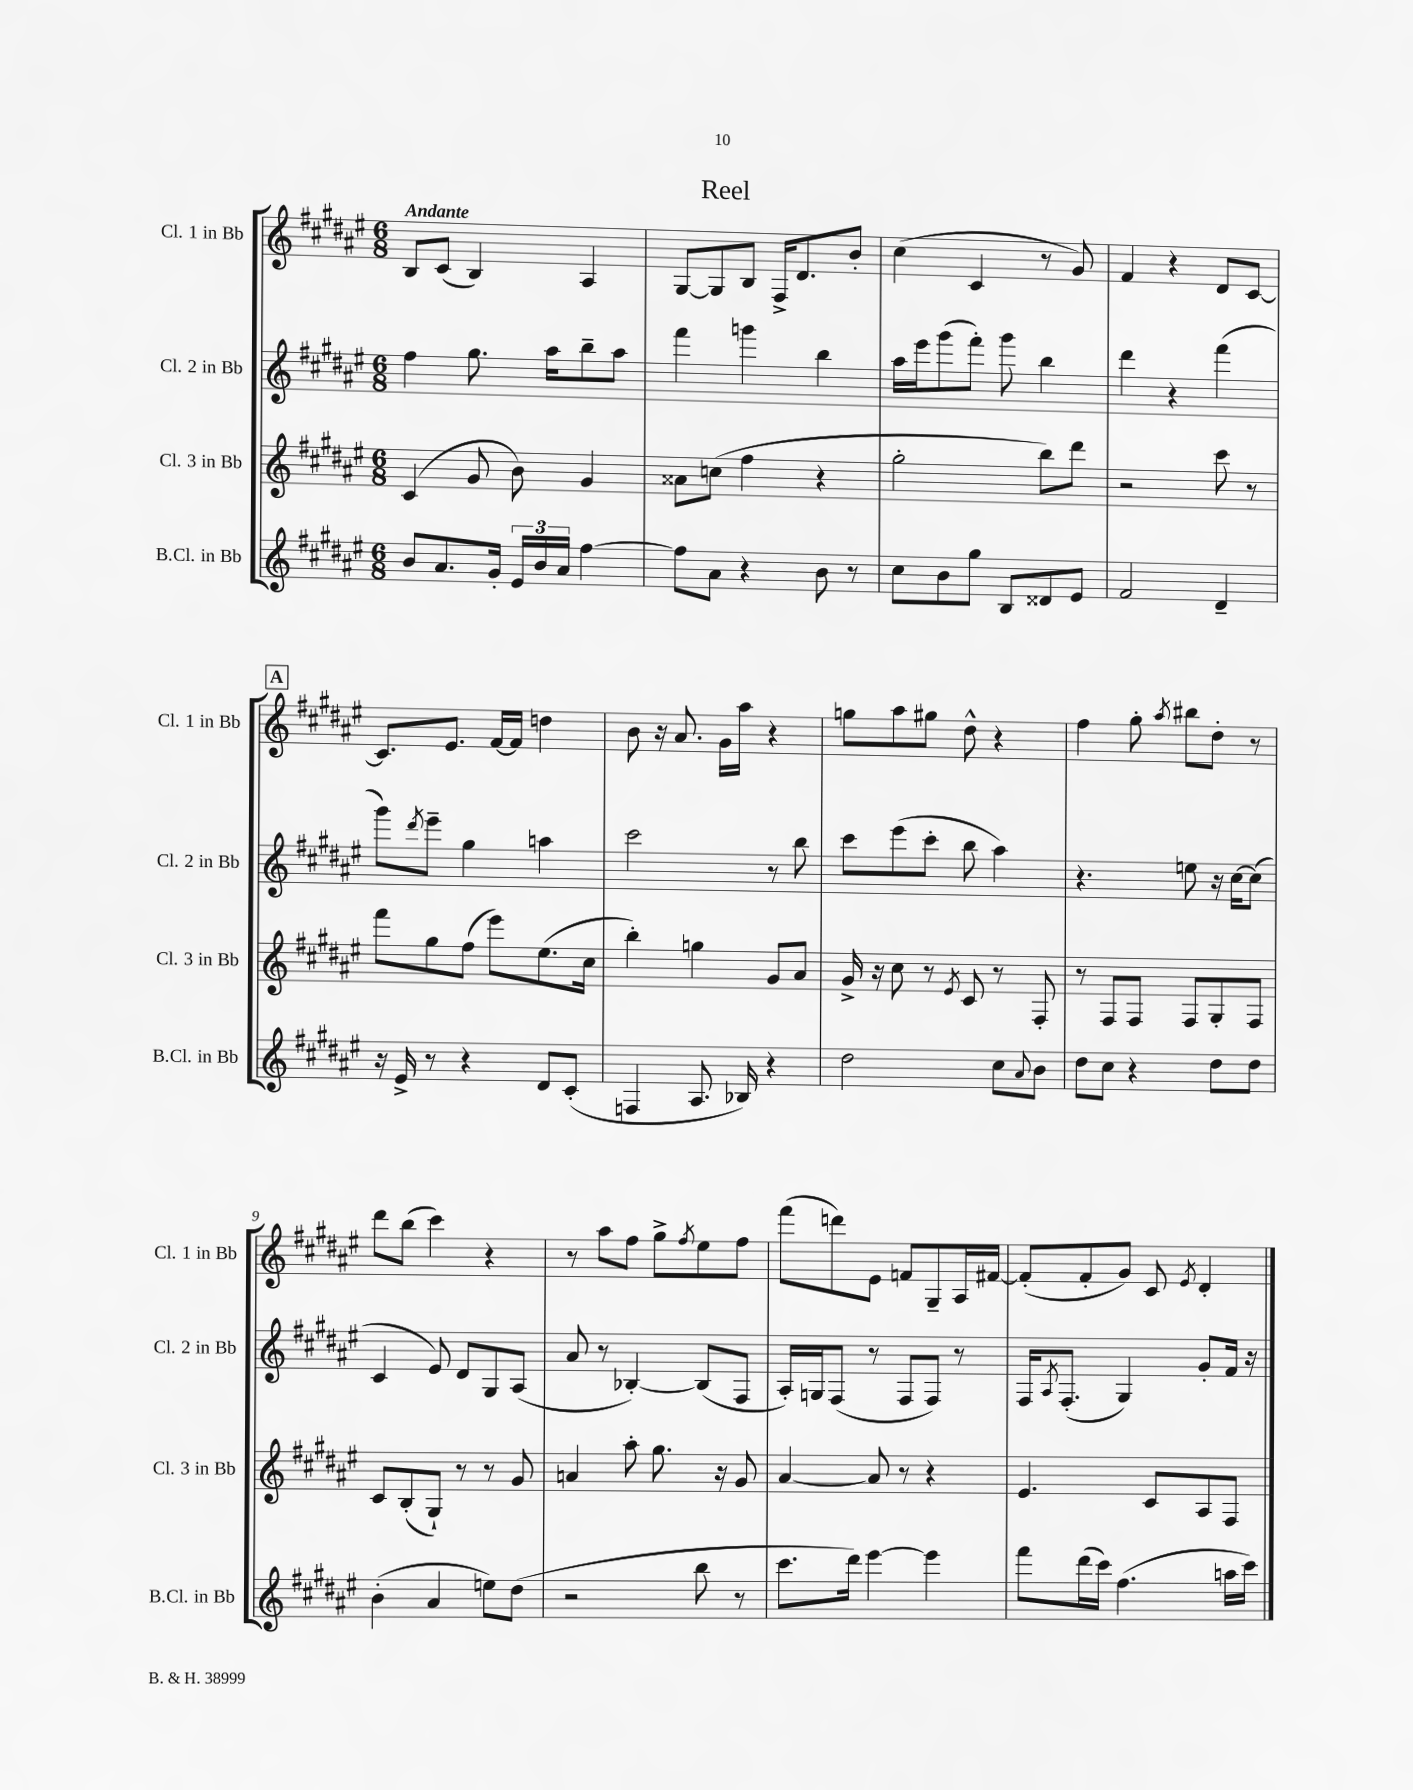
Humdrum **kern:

**kern	**kern	**kern	**kern
*staff4	*staff3	*staff2	*staff1
*clefG2	*clefG2	*clefG2	*clefG2
*k[f#c#g#d#a#e#]	*k[f#c#g#d#a#e#]	*k[f#c#g#d#a#e#]	*k[f#c#g#d#a#e#]
*M6/8	*M6/8	*M6/8	*M6/8
8b/L	(4c#/	4ff#\	8B/L
8.a#/	.	.	(8c#/J
.	8g#/	8.gg#\	4B/)
16g#'/Jk	.	.	.
24e#/LL	8b\)	.	.
24b/	.	.	.
.	.	16aa#\LK	.
24a#/JJ	.	.	.
[4ff#\	4g#/	8bb~\	4A#/
.	.	8aa#\J	.
=	=	=	=
8ff#\]L	8a##\L	4fff#\	[8G#/L
8a#\J	(8cc\J	.	8G#/]
4r	4ff#\	4ggg\	8B/J
.	.	.	16F#^/LK
.	.	.	8.d#/
8b\	4r	4bb\	.
8r	.	.	8b'/J
=	=	=	=
8cc#\L	2gg#'\	16aa#\LL	(4cc#\
.	.	16eee#\J	.
8b\	.	(8ggg#\	.
8gg#\J	.	8fff#'\J)	4c#/
8B/L	.	8ggg#\	.
8d##/	8bb\L)	4bb\	8r
8e#/J	8ddd#\J	.	8g#/)
=	=	=	=
2f#/	2r	4ddd#\	4f#/
.	.	4r	4r
4d#~/	8ccc#\	(4fff#\	8d#/L
.	8r	.	[8c#/J
=	=	=	=
16r	8fff#\L	8ggg#\L)	8.c#/]L
16e#^/	.	.	.
.	.	8qddd#/	.
8r	8gg#\	8eee#~\J	.
.	.	.	8.e#/J
4r	(8ff#\J	4gg#\	.
.	8eee#\L)	.	[16f#/LL
.	.	.	16f#/]JJ
8d#/L	(8.ee#\	4aa\	4dd\
(8c#'/J	.	.	.
.	16cc#\Jk	.	.
=	=	=	=
4F/	4bb'\)	2ccc#\	8b\
.	.	.	16r
.	.	.	8.a#/
8.A#/	4gg\	.	.
.	.	.	16g#\LL
16B-/)	.	.	16aa#\JJ
4r	8g#/L	8r	4r
.	8a#/J	8bb\	.
=	=	=	=
2dd#\	16g#^/	8ccc#\L	8gg\L
.	16r	.	.
.	8cc#\	(8eee#\	8aa#\
.	8r	8ccc#'\J	8gg#\J
.	8qe#/	.	.
.	8c#/	8bb\	8dd#^^\
8cc#\L	8r	4aa#\)	4r
8qqa#/	.	.	.
8b\J	8F#'/	.	.
=	=	=	=
8dd#\L	8r	4.r	4ff#\
8cc#\J	8F#/L	.	.
4r	8F#/J	.	8gg#'\
.	.	.	8qaa#/
.	8F#/L	8ee\	8bb#\L
8dd#\L	8G#'/	16r	8dd#'\J
.	.	[16cc#\LK	.
8dd#\J	8F#/J	(8cc#\]J	8r
=	=	=	=
(4b'\	8c#/L	4c#/	8ddd#\L
.	(8B'/	.	(8bb\J
4a#/	8G#`/J)	8e#/)	4ccc#\)
.	8r	8d#/L	.
8ee\L)	8r	8G#/	4r
(8dd#\J	8g#/	(8A#/J	.
=	=	=	=
2r	4a/	8a#/	8r
.	.	8r	8aa#\L
.	8aa#'\	[4B-'/)	8ff#\J
.	8.gg#\	.	8gg#^\L
.	.	.	8qff#/
8bb\	.	(8B-/]L	8ee#\
.	16r	.	.
8r	8g#/	8F#/J	8ff#\J
=	=	=	=
8.ccc#\L	[4a#/	16A#'/LL)	(8fff#\L
.	.	16G/J	.
.	.	(8F#/J	8ddd\)
16ddd#\Jk)	.	.	.
[4eee#\	8a#/]	8r	8e#\J
.	8r	8F#/L	8f/L
4eee#\]	4r	8F#/J)	8G#~/
.	.	8r	16A#/L
.	.	.	[16f#/JJ
=	=	=	=
8fff#\L	4.e#/	16F#/LK	(8f#'/]L
.	.	8qA#/	.
.	.	(8.F#'/J	.
(16ddd#\L	.	.	8f#'/
16ccc#\JJ)	.	.	.
(4.ff#\	.	4G#/)	8g#/J)
.	8c#/L	.	8c#/
.	.	.	8qe#/
.	8A#/	8g#'/L	4d#'/
16aa\LL	8F#/J	16f#/Jk	.
16ccc#\JJ)	.	16r	.
==	==	==	==
*-	*-	*-	*-
